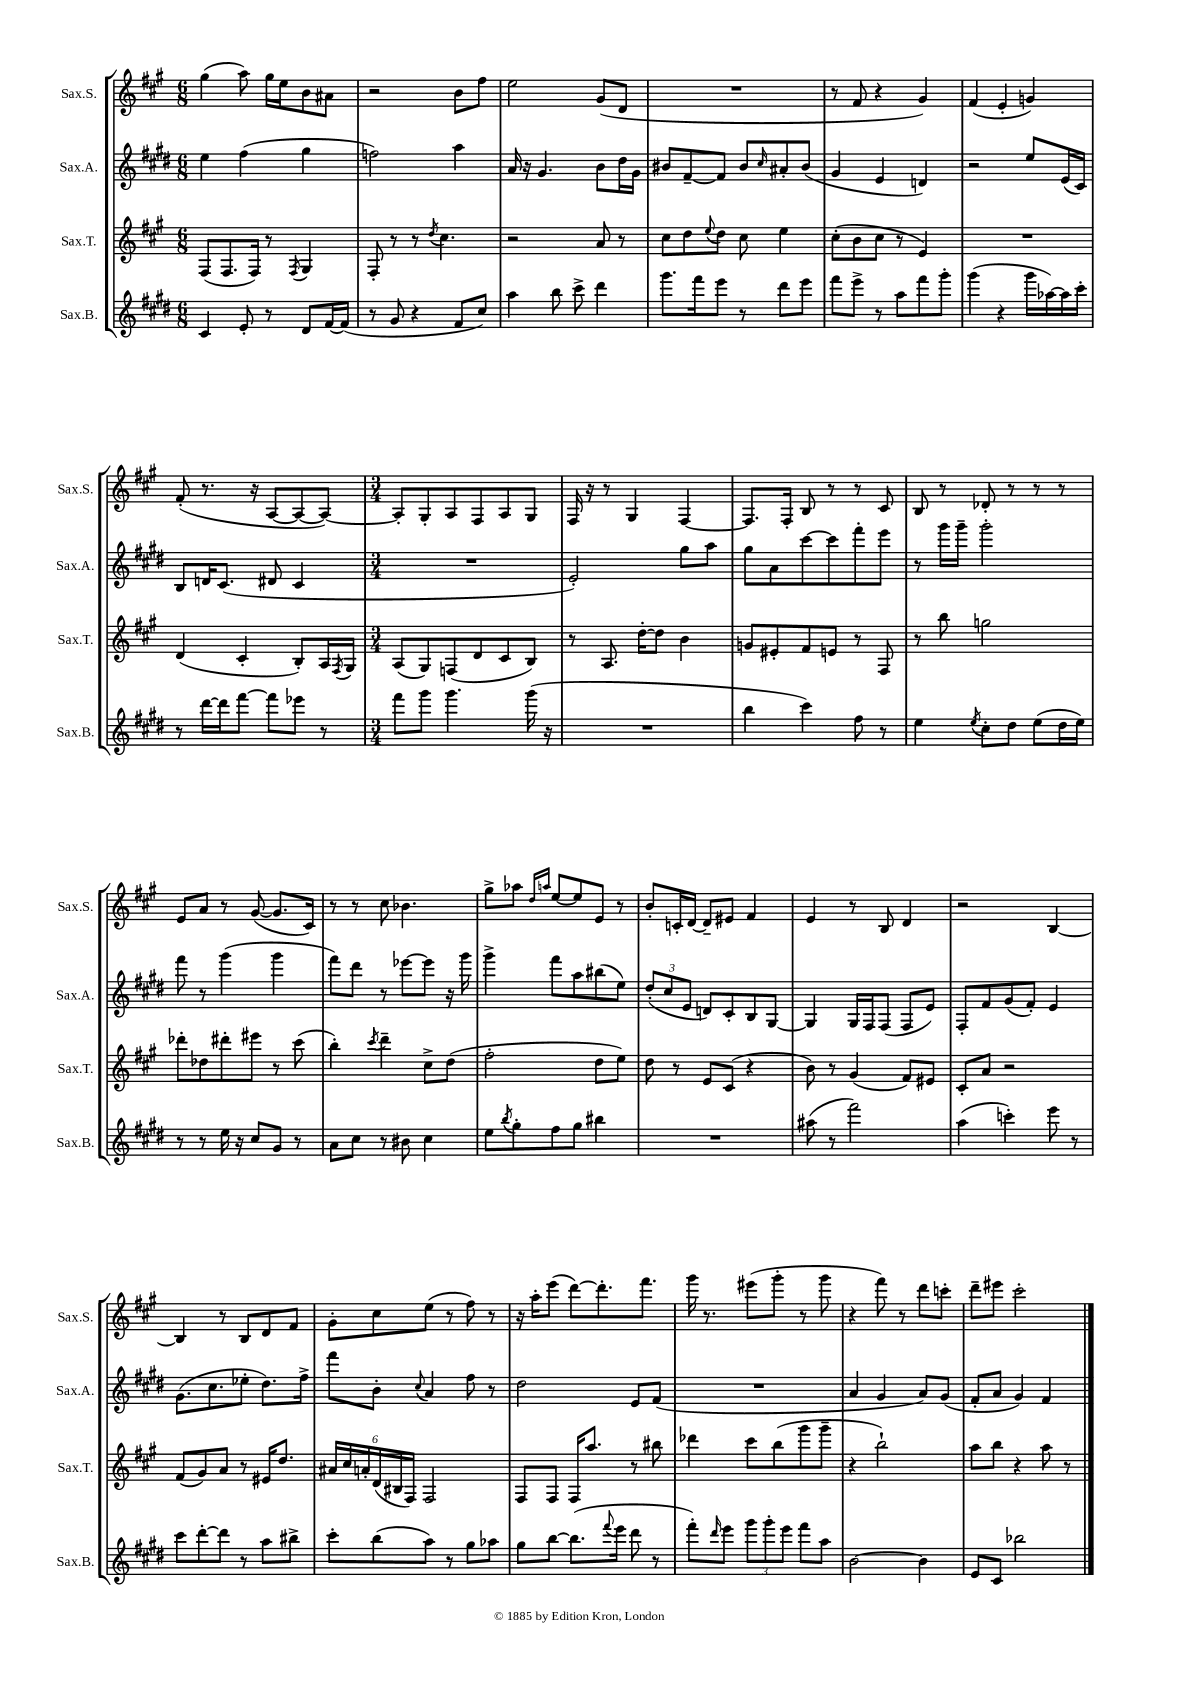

**kern	**kern	**kern	**kern
*staff4	*staff3	*staff2	*staff1
*clefG2	*clefG2	*clefG2	*clefG2
*k[f#c#g#d#]	*k[f#c#g#]	*k[f#c#g#d#]	*k[f#c#g#]
*M6/8	*M6/8	*M6/8	*M6/8
4c#/	(8F#/L	4ee\	(4gg#\
.	8.F#/	.	.
8e'/	.	(4ff#\	8aa\)
.	16F#/Jk)	.	.
8r	8r	.	16gg#\LL
.	.	.	16ee\J
.	8qF#/	.	.
8d#/L	4G#/	4gg#\	8b\
[16f#/L	.	.	8a#\J
(16f#/]JJ	.	.	.
=	=	=	=
8r	8F#'/	2ff\)	2r
8g#/	8r	.	.
4r	8r	.	.
.	8qdd/	.	.
.	4.cc#\	.	.
8f#/L	.	4aa\	8b\L
8cc#/J)	.	.	8ff#\J
=	=	=	=
4aa\	2r	16a/	2ee\
.	.	16r	.
.	.	4.g#/	.
8bb\	.	.	.
8ccc#^\	.	.	.
4ddd#\	8a/	8b\L	(8g#/L
.	8r	16dd#\L	8d/J
.	.	16g#\JJ	.
=	=	=	=
8.ggg#\L	8cc#\L	8b#/L	2.r
.	8dd\	[8f#~/	.
16fff#\k	.	.	.
.	8qqee/	.	.
8eee\J	8dd\J	8f#/]J	.
8r	8cc#\	8b#/L	.
.	.	16qqcc#/	.
8ddd#\L	4ee\	8a#'/	.
8eee\J	.	(8b#/J	.
=	=	=	=
8fff#\L	(8cc#'\L	4g#/	8r
8eee^\J	8b\	.	8f#/
8r	8cc#\J	4e/	4r
8aa\L	8r	.	.
8fff#\	4e/)	4d/)	4g#/)
8ggg#'\J	.	.	.
=	=	=	=
(4ggg#\	2.r	2r	(4f#/
4r	.	.	4e'/
16ggg#\LL	.	8ee/L	4g/)
[16aa-\)	.	.	.
16aa-\]	.	(16e/L	.
16ccc#'\JJ	.	16c#/JJ)	.
=	=	=	=
8r	(4d/	8B/L	(8f#'/
[16ddd#\LL	.	16d/K	8.r
16ddd#\]J	.	(8.c#/J	.
[8fff#\J	4c#'/	.	.
.	.	.	16r
8fff#\]L	.	8d#/	[8A/L
8eee-\J	8B'/L)	4c#/	8A/_
8r	16A/L	.	8A/_J)
.	8qF#/	.	.
.	16G#/JJ	.	.
=	=	=	=
*M3/4	*M3/4	*M3/4	*M3/4
8fff#\L	(8A/L	2.r	8A'/]L
8ggg#\J	8G#/)	.	8G#'/
4.ggg#\	(8F/	.	8A/
.	8d/	.	8F#/
.	8c#/	.	8A/
(16ggg#\	8B/J)	.	8G#/J
16r	.	.	.
=	=	=	=
2.r	8r	2e'/)	16F#/
.	.	.	16r
.	8.A/	.	8r
.	.	.	4G#/
.	[16dd'\LK	.	.
.	8dd\]J	.	.
.	4b\	8gg#\L	[4F#/
.	.	8aa\J	.
=	=	=	=
4bb\	8g/L	8gg#\L	8.F#/]L
.	8e#'/	8a\	.
.	.	.	16F#'/Jk
4ccc#\)	8f#/	[8ccc#\	8B/
.	8e/J	8ccc#\]	8r
8ff#\	8r	8fff#'\	8r
8r	8F#/	8eee\J	8c#/
=	=	=	=
4ee\	8r	8r	8B/
.	8bb\	16ggg#\LL	8r
.	.	16ggg#~\JJ	.
8qee/	.	.	.
8cc#'\L	2gg\	2ggg#'\	8d-'/
8dd#\J	.	.	8r
(8ee\L	.	.	8r
16dd#\L	.	.	8r
16ee\JJ)	.	.	.
=	=	=	=
8r	8ddd-'\L	8fff#\	8e/L
8r	8dd-\	8r	8a/J
16ee\	8ddd#'\	(4ggg#\	8r
16r	.	.	.
8cc#/L	8eee#\J	.	([8g#/
8g#/J	8r	4ggg#\	8.g#/]L
8r	(8ccc#\	.	.
.	.	.	16c#/Jk)
=	=	=	=
8a\L	4bb'\)	8fff#\L)	8r
8cc#\J	.	8ddd#\J	8r
.	8qccc#/	.	.
8r	4ddd~\	8r	8cc#\
8b#\	.	[8eee-\L	4.b-\
4cc#\	8cc#^\L	8eee-\]J	.
.	(8dd\J	16r	.
.	.	16ggg#\	.
=	=	=	=
8ee\L	2ff#'\	4ggg#^\	8gg#^\L
8qbb/	.	.	.
8gg#'\	.	.	8aa-\J
.	.	.	16qqdd/LL
.	.	.	16qqaa/JJ
8ff#\	.	8fff#\L	[8ee/L
8gg#\J	.	8aa\	8ee/]
4bb#\	8dd\L	(8bb#\	8e/J
.	8ee\J)	8ee\J)	8r
=	=	=	=
2.r	8dd\	(12dd#'/L	8b'/L
.	.	12cc#/	.
.	8r	.	16c'/L
.	.	12e/J	.
.	.	.	[16d/JJ
.	8e/L	8d/L)	8d~/]L
.	(8c#/J	8c#'/	8e#/J
.	4r	8B/	4f#/
.	.	[8G#/J	.
=	=	=	=
(8aa#\	8b\)	4G#/]	4e/
8r	8r	.	.
2fff#\)	(4g#/	16G#/LL	8r
.	.	16F#/J	.
.	.	(8F#/J	8B/
.	8f#/L)	8F#/L	4d/
.	8e#/J	8e/J)	.
=	=	=	=
(4aa\	8c#'/L	8F#'/L	2r
.	8a/J	8f#/	.
4ccc'\)	2r	(8g#/	.
.	.	8f#'/J)	.
8eee\	.	4e/	[4B/
8r	.	.	.
=	=	=	=
8ccc#\L	(8f#/L	(8.g#\L	4B/]
[8ddd#'\	8g#/)	.	.
.	.	8.cc#\	.
8ddd#\]J	8a/J	.	8r
8r	8r	8ee-'\J	8B/L
8aa\L	16e#/LK	8.dd#\L)	8d/
.	8.dd/J	.	.
8bb#^\J	.	.	8f#/J
.	.	16ff#^\Jk	.
=	=	=	=
8ccc#'\L	24a#/LL	8fff#\L	8g#'\L
.	24cc#/	.	.
.	24a'/	.	.
(8bb\	(24d/	8b'\J	8cc#\
.	24B#/	.	.
.	24F#/JJ)	.	.
.	.	8qqcc#/	.
8aa\J)	2F#/	4a/	(8ee\J
8r	.	.	8r
8gg#\L	.	8ff#\	8ff#\)
8aa-\J	.	8r	8r
=	=	=	=
8gg#\L	8F#/L	2dd#\	16r
.	.	.	16aa'\LK
[8bb\J	8F#/J	.	(8eee\J
(8.bb\]L	16F#/LK	.	[8ddd\L)
.	8.aa/J	.	.
.	.	.	8.ddd'\]
8qqfff#/	.	.	.
16eee\Jk	.	.	.
8ddd#\	8r	8e/L	.
.	.	.	8.fff#\J
8r	8bb#\	(8f#/J	.
=	=	=	=
8fff#'\L)	4ddd-\	2.r	16ggg#\
.	.	.	8.r
16qqddd#/	.	.	.
8eee\J	.	.	.
12ggg#\L	8ccc#\L	.	(8eee#\L
12ggg#'\	.	.	.
.	(8bb\	.	8ggg#'\J
12eee\J	.	.	.
8fff#\L	8ggg#\	.	8r
8aa\J	8ggg#~\J	.	8ggg#\
=	=	=	=
[2b\	4r	4a/	4r
.	2bb`\)	4g#/	8fff#\)
.	.	.	8r
4b\]	.	8a/L)	8ddd\L
.	.	(8g#/J	8ccc'\J
=	=	=	=
8e/L	8aa\L	8f#'/L	8ddd~\L
8c#/J	8bb\J	8a/J	8eee#\J
2bb-\	4r	4g#/)	2ccc#'\
.	8aa\	4f#/	.
.	8r	.	.
==	==	==	==
*-	*-	*-	*-
